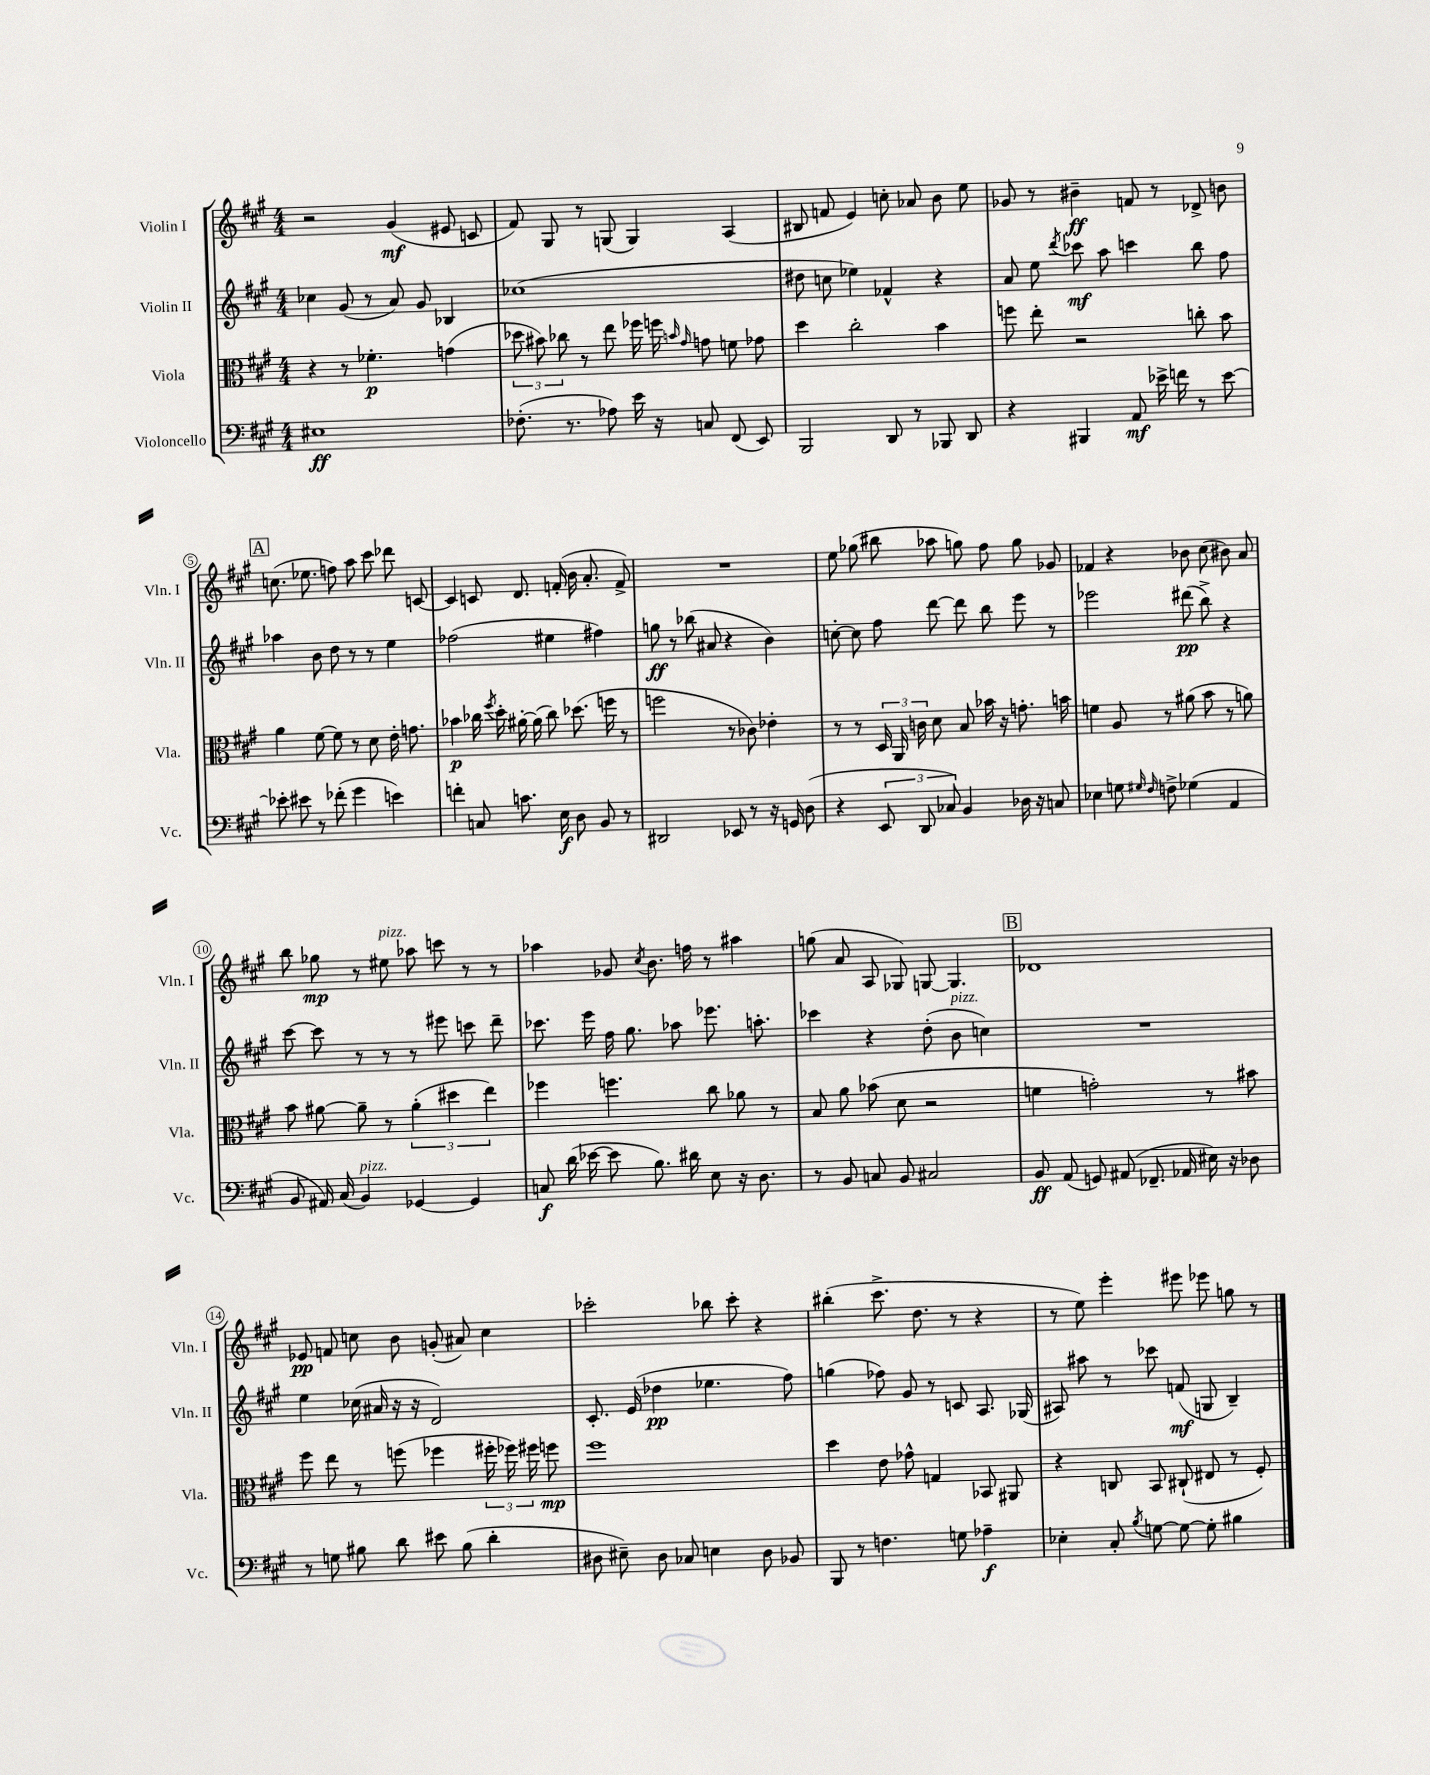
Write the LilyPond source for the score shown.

<<
\new StaffGroup <<
\new Staff = "s0" \with { instrumentName = "Violin I" shortInstrumentName = "Vln. I" } {
    \clef treble \key a \major \numericTimeSignature \time 4/4
    \autoBeamOff r2 gis'4\mf( eis'8 c'8 |
    fis'8) gis8 r8 g8( g4) a4( |
    bis8 f'8 e'4) c''8-. aes'8 b'8 e''8 |
    ges'8 r8 bis'4--\ff f'8 r8 des'8-> b'8 |
    \mark \markup { \box "A" } c''8.( ees''8. f''8) a''8 cis'''8 des'''8 c'8~ |
    c'4 c'8 d'8. f'16-.( b'16 a'8.-. f'8->) |
    R1 |
    e''8 ges''8( bis''8 aes''8 g''8) fis''8 g''8 ges'8 |
    fes'4 r4 bes'8 cis''8( bis'8) a'8 |
    b''8 ges''8\mp r8 eis''8^\markup { \italic "pizz." } aes''8 c'''8 r8 r8 |
    aes''4 ges'8 \acciaccatura { cis''8 } b'8. f''16 r8 ais''4 |
    g''8( a'8 a8 ges8) g8~ g4. |
    \mark \markup { \box "B" } des'1 |
    ees'8\pp f'8 c''8 b'8 g'8-.( ais'8) c''4 |
    ces'''2-. bes''8 ces'''8-. r4 |
    bis''4-.( cis'''8.-> d''8. r8 r4 |
    r8 e''8) e'''4-. eis'''8 ees'''8 g''8 r8 \bar "|." |
}
\new Staff = "s1" \with { instrumentName = "Violin II" shortInstrumentName = "Vln. II" } {
    \clef treble \key a \major \numericTimeSignature \time 4/4
    \autoBeamOff ces''4 gis'8( r8 a'8) gis'8 bes4 |
    ces''1( |
    dis''8 c''8 ees''4) fes'4-^ r4 |
    a'8 e''8 \acciaccatura { d'''8 } ces'''8\mf a''8 c'''4 b''8 fis''8 |
    \mark \markup { \box "A" } aes''4 b'8 d''8 r8 r8 e''4 |
    fes''2( eis''4 fis''4) |
    g''8\ff r8 bes''8( ais'8 r4 b'4) |
    c''8~-. c''8 fis''8 d'''8~ d'''8 b''8 e'''8 r8 |
    ees'''2 dis'''8\pp( b''8->) r4 |
    cis'''8~ cis'''8 r8 r8 r8 eis'''8 c'''8 d'''8-- |
    ces'''8. e'''16 fis''16 gis''8. aes''8 ees'''8. a''8.-. |
    ces'''4 r4 d''8-.( b'8^\markup { \italic "pizz." } c''4) |
    \mark \markup { \box "B" } R1 |
    e''4 ces''16( ais'16 r16 r16 d'2) |
    cis'8.-. e'16( des''4\pp ees''4. fis''8) |
    g''4( fes''8) gis'8 r8 c'8 a8. ges16( |
    ais8) ais''8 r8 ces'''8 f'8\mf( g8 b4--) \bar "|." |
}
\new Staff = "s2" \with { instrumentName = "Viola" shortInstrumentName = "Vla." } {
    \clef alto \key a \major \numericTimeSignature \time 4/4
    \autoBeamOff r4 r8 fes'4.-.\p g'4( |
    \tuplet 3/2 { des''8 bis'8) ces''8 } r8 e''8 fes''16 f''16 \grace { b'16 gis'16 } g'8 f'8 ges'8 |
    d''4 cis''2-. b'4 |
    f''8 e''8-. r2 c''8-. b'8 |
    \mark \markup { \box "A" } a'4 fis'8~ fis'8 r8 d'8 e'16-. g'8. |
    bes'4\p ces''16 \acciaccatura { fis''8 } d''16-. ais'16~-. ais'16( ces''8) des''8.( f''16 r8 |
    f''2 r8 ces'8) ees'4-. |
    r8 r8 \tuplet 3/2 { d16 a,16 c'16 } d'8 b8 bes'16 r16 g'8.-. b'16 |
    f'4 a8 r8 ais'8( b'8 r8 a'8) |
    b'8 ais'8~ ais'8-- r8 \tuplet 3/2 { ais'4-.( dis''4 e''4) } |
    fes''4 f''4. cis''8 aes'8 r8 |
    b8 a'8 bes'8( d'8 r2 |
    \mark \markup { \box "B" } f'4 g'2-.) r8 bis'8 |
    fis''8 e''8 r8 f''8( fes''4 \tuplet 3/2 { fis''16-. fes''16) fis''16 } f''8\mp |
    fis''1 |
    d''4 e'8 ges'8-^ g4 bes,8 ais,8 |
    r4 c8 b,8 cis8-!( eis8 r8 fis8-.) \bar "|." |
}
\new Staff = "s3" \with { instrumentName = "Violoncello" shortInstrumentName = "Vc." } {
    \clef bass \key a \major \numericTimeSignature \time 4/4
    \autoBeamOff eis1\ff |
    fes8.-.( r8. aes8) e'16 r16 c8 fis,8( e,8) |
    b,,2 d,8 r8 bes,,8 d,8 |
    r4 bis,,4 a,8\mf ees'16-> f'16 r8 ees'8~ |
    \mark \markup { \box "A" } ees'8-. eis'8 r8 fes'8-.( gis'4 e'4) |
    f'4-. c8 c'8. e16\f d8 b,8 r8 |
    dis,2 ees,8 r8 r16 g,16 d8( |
    r4 \tuplet 3/2 { e,8 d,8 ces8) } b,4 des16 r16 c8 |
    ees4 g8 \grace { gis16 fis16 } f8-> ges4( a,4 |
    b,8 ais,16) cis16( b,4^\markup { \italic "pizz." }) ges,4~ ges,4 |
    c8\f d'16( ees'16~ ees'8 b8.) dis'16 e8 r16 d8. |
    r8 b,8 c8 b,8 cis2 |
    \mark \markup { \box "B" } b,8\ff a,8( g,8) ais,8( fes,8.-- aes,16 eis16) r16 des8 |
    r8 g8 bis8 d'8 eis'8 bis8( d'4-. |
    dis8 eis8--) dis8 ces8 e4 dis8 bes,8 |
    b,,8 r8 f4. g8 aes4--\f |
    ees4-. cis8-. \acciaccatura { b8 } g8~ g8~ g8-. bis4 \bar "|." |
}
>>
>>
\layout { \context { \Score \override BarNumber.stencil = #(make-stencil-circler 0.1 0.3 ly:text-interface::print) } }
